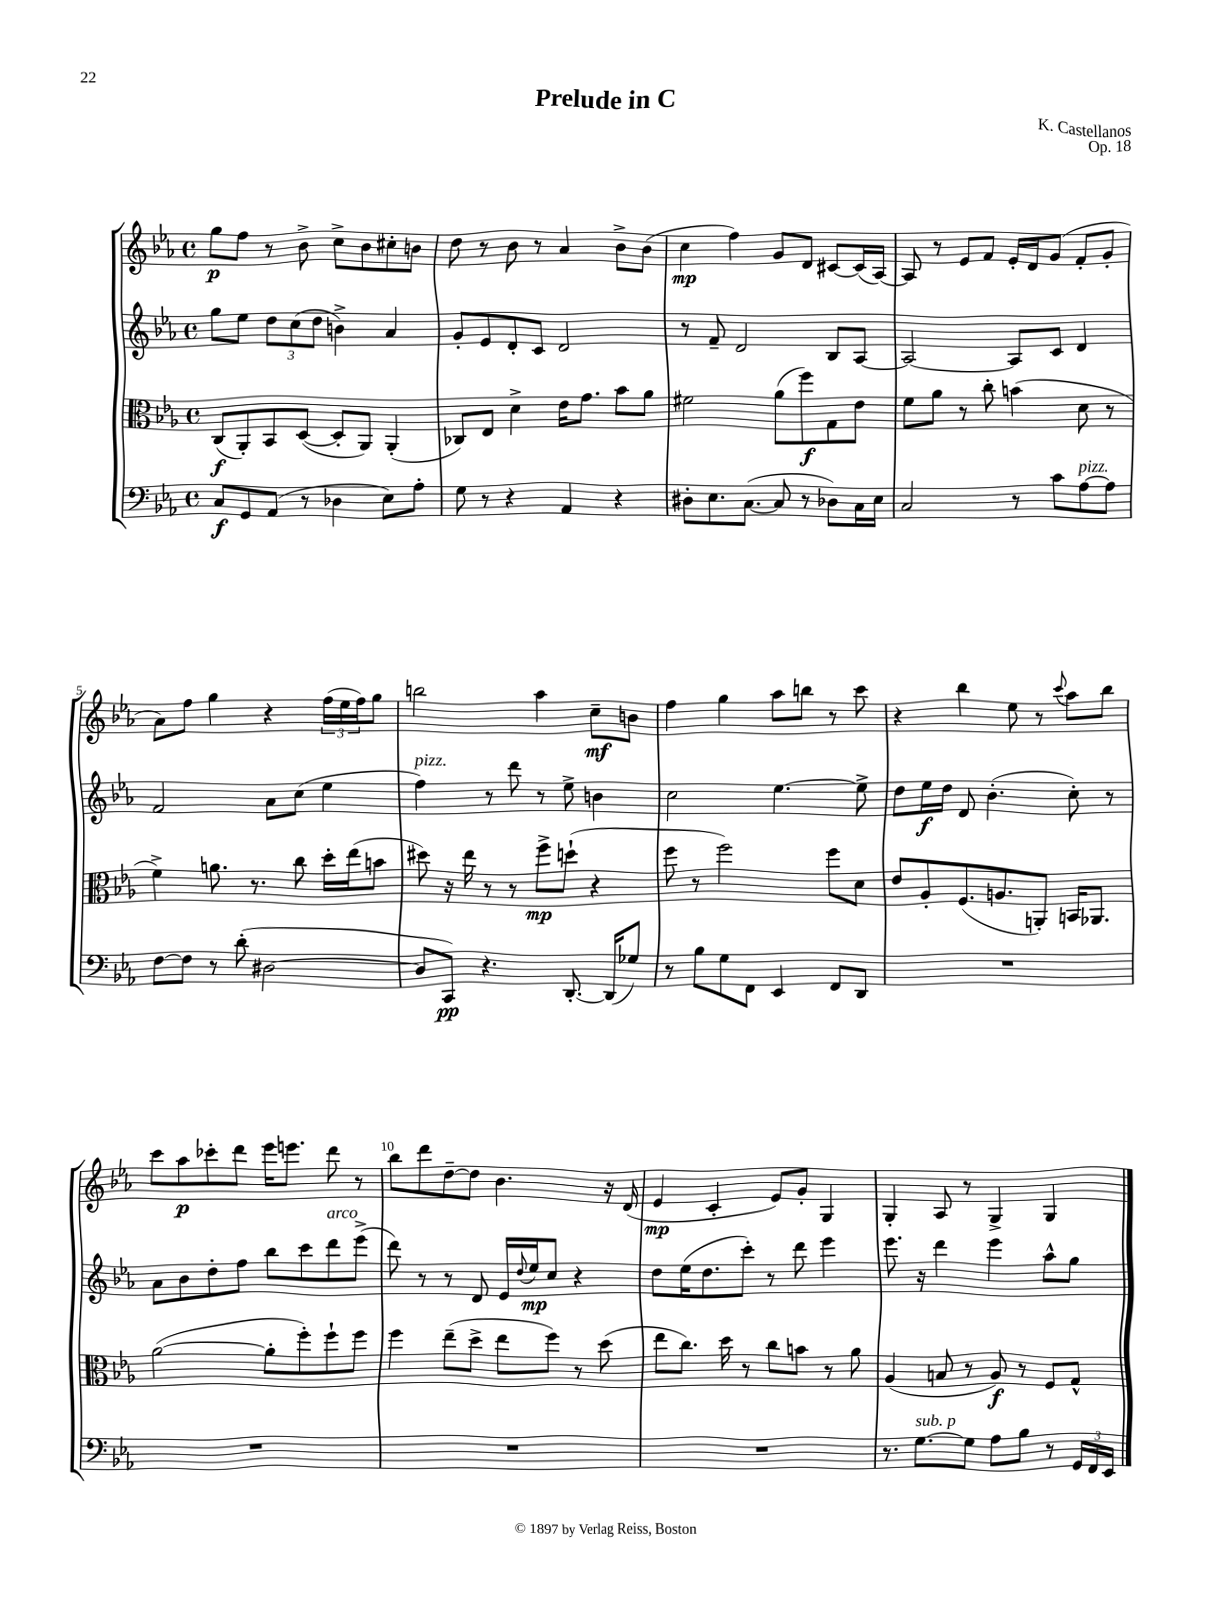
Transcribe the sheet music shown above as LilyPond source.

\header { title = "Prelude in C" composer = "K. Castellanos" opus = "Op. 18" }
<<
\new StaffGroup <<
\new Staff = "s0" {
    \clef treble \key ees \major \defaultTimeSignature \time 4/4
    g''8\p f''8 r8 bes'8-> c''8-> bes'8 cis''8-. b'8 |
    d''8 r8 bes'8 r8 aes'4 bes'8-> bes'8( |
    c''4\mp f''4) g'8 d'8 cis'8~ cis'16( aes16~) |
    aes8 r8 ees'8 f'8 ees'16-. d'16 g'8( f'8-. g'8-. |
    aes'8) f''8 g''4 r4 \tuplet 3/2 { f''16( ees''16 f''16) } g''8 |
    b''2 aes''4 c''8--\mf b'8 |
    f''4 g''4 aes''8 b''8 r8 c'''8 |
    r4 bes''4 ees''8 r8 \appoggiatura { c'''8 } aes''8 bes''8 |
    c'''8 aes''8\p ces'''8-. d'''8 ees'''16 e'''8. d'''8 r8 |
    bes''8 d'''8 d''8~-- d''8 bes'4. r16 d'16( |
    ees'4\mp c'4-. ees'8) g'8-. g4 |
    g4-. aes8 r8 g4-> g4 \bar "|." |
}
\new Staff = "s1" {
    \clef treble \key ees \major \defaultTimeSignature \time 4/4
    g''8 ees''8 \tuplet 3/2 { d''8 c''8( d''8 } b'4->) aes'4 |
    g'8-. ees'8 d'8-. c'8 d'2 |
    r8 f'8-- d'2 bes8 aes8~ |
    aes2~ aes8 c'8 d'4 |
    f'2 aes'8 c''8( ees''4 |
    f''4^\markup { \italic "pizz." }) r8 d'''8 r8 ees''8-> b'4 |
    c''2 ees''4.~ ees''8-> |
    d''8 ees''16\f d''16 d'8 bes'4.-.( c''8-.) r8 |
    aes'8 bes'8 d''8-. f''8 bes''8 c'''8 d'''8^\markup { \italic "arco" } ees'''8->( |
    d'''8) r8 r8 d'8 ees'16 \appoggiatura { d''8 } ees''16\mp c''8 r4 |
    d''8 ees''16( d''8. c'''8-.) r8 d'''8 ees'''4 |
    ees'''8. r16 d'''4 ees'''4 aes''8-^ g''8 \bar "|." |
}
\new Staff = "s2" {
    \clef alto \key ees \major \defaultTimeSignature \time 4/4
    c8\f( aes,8-.) bes,8 d8~( d8-. aes,8) aes,4-.( |
    ces8) ees8 d'4-> ees'16 g'8. bes'8 aes'8 |
    fis'2 aes'8( f''8\f) g8 ees'8 |
    f'8 aes'8 r8 c''8-. b'4( d'8 r8 |
    f'4->) a'8. r8. c''8 d''16-. ees''16( b'8 |
    dis''8) r16 ees''16 r8 r8 f''8->\mp d''8-!( r4 |
    f''8 r8 f''2) f''8 d'8 |
    ees'8 aes8-. f8.( a8. a,8-.) b,16 aes,8. |
    aes'2~( aes'8-. f''8-.) f''8-! f''8 |
    f''4 ees''8--( d''8-> ees''8 f''8) r8 d''8( |
    ees''8 c''8.) d''16 r8 c''8 b'8 r8 aes'8 |
    aes4( b8 r8 aes8\f) r8 f8 g8-^ \bar "|." |
}
\new Staff = "s3" {
    \clef bass \key ees \major \defaultTimeSignature \time 4/4
    c8\f g,8 aes,8( r8 des4 ees8) aes8-. |
    g8 r8 r4 aes,4 r4 |
    dis8-. ees8. c8.~( c8 r8 des8) c16 ees16 |
    c2 r8 c'8 aes8~^\markup { \italic "pizz." } aes8 |
    f8~ f8 r8 d'8-.( dis2~ |
    dis8 c,8\pp) r4. d,8.~-. d,16( ges8) |
    r8 bes8 g8 f,8 ees,4 f,8 d,8 |
    R1 |
    R1 |
    R1 |
    R1 |
    r8. g8.~^\markup { \italic "sub. p" } g8 aes8 bes8 r8 \tuplet 3/2 { g,16 f,16 ees,16 } \bar "|." |
}
>>
>>
\layout { \context { \Score \override BarNumber.break-visibility = ##(#f #t #t) barNumberVisibility = #(every-nth-bar-number-visible 5) } }
